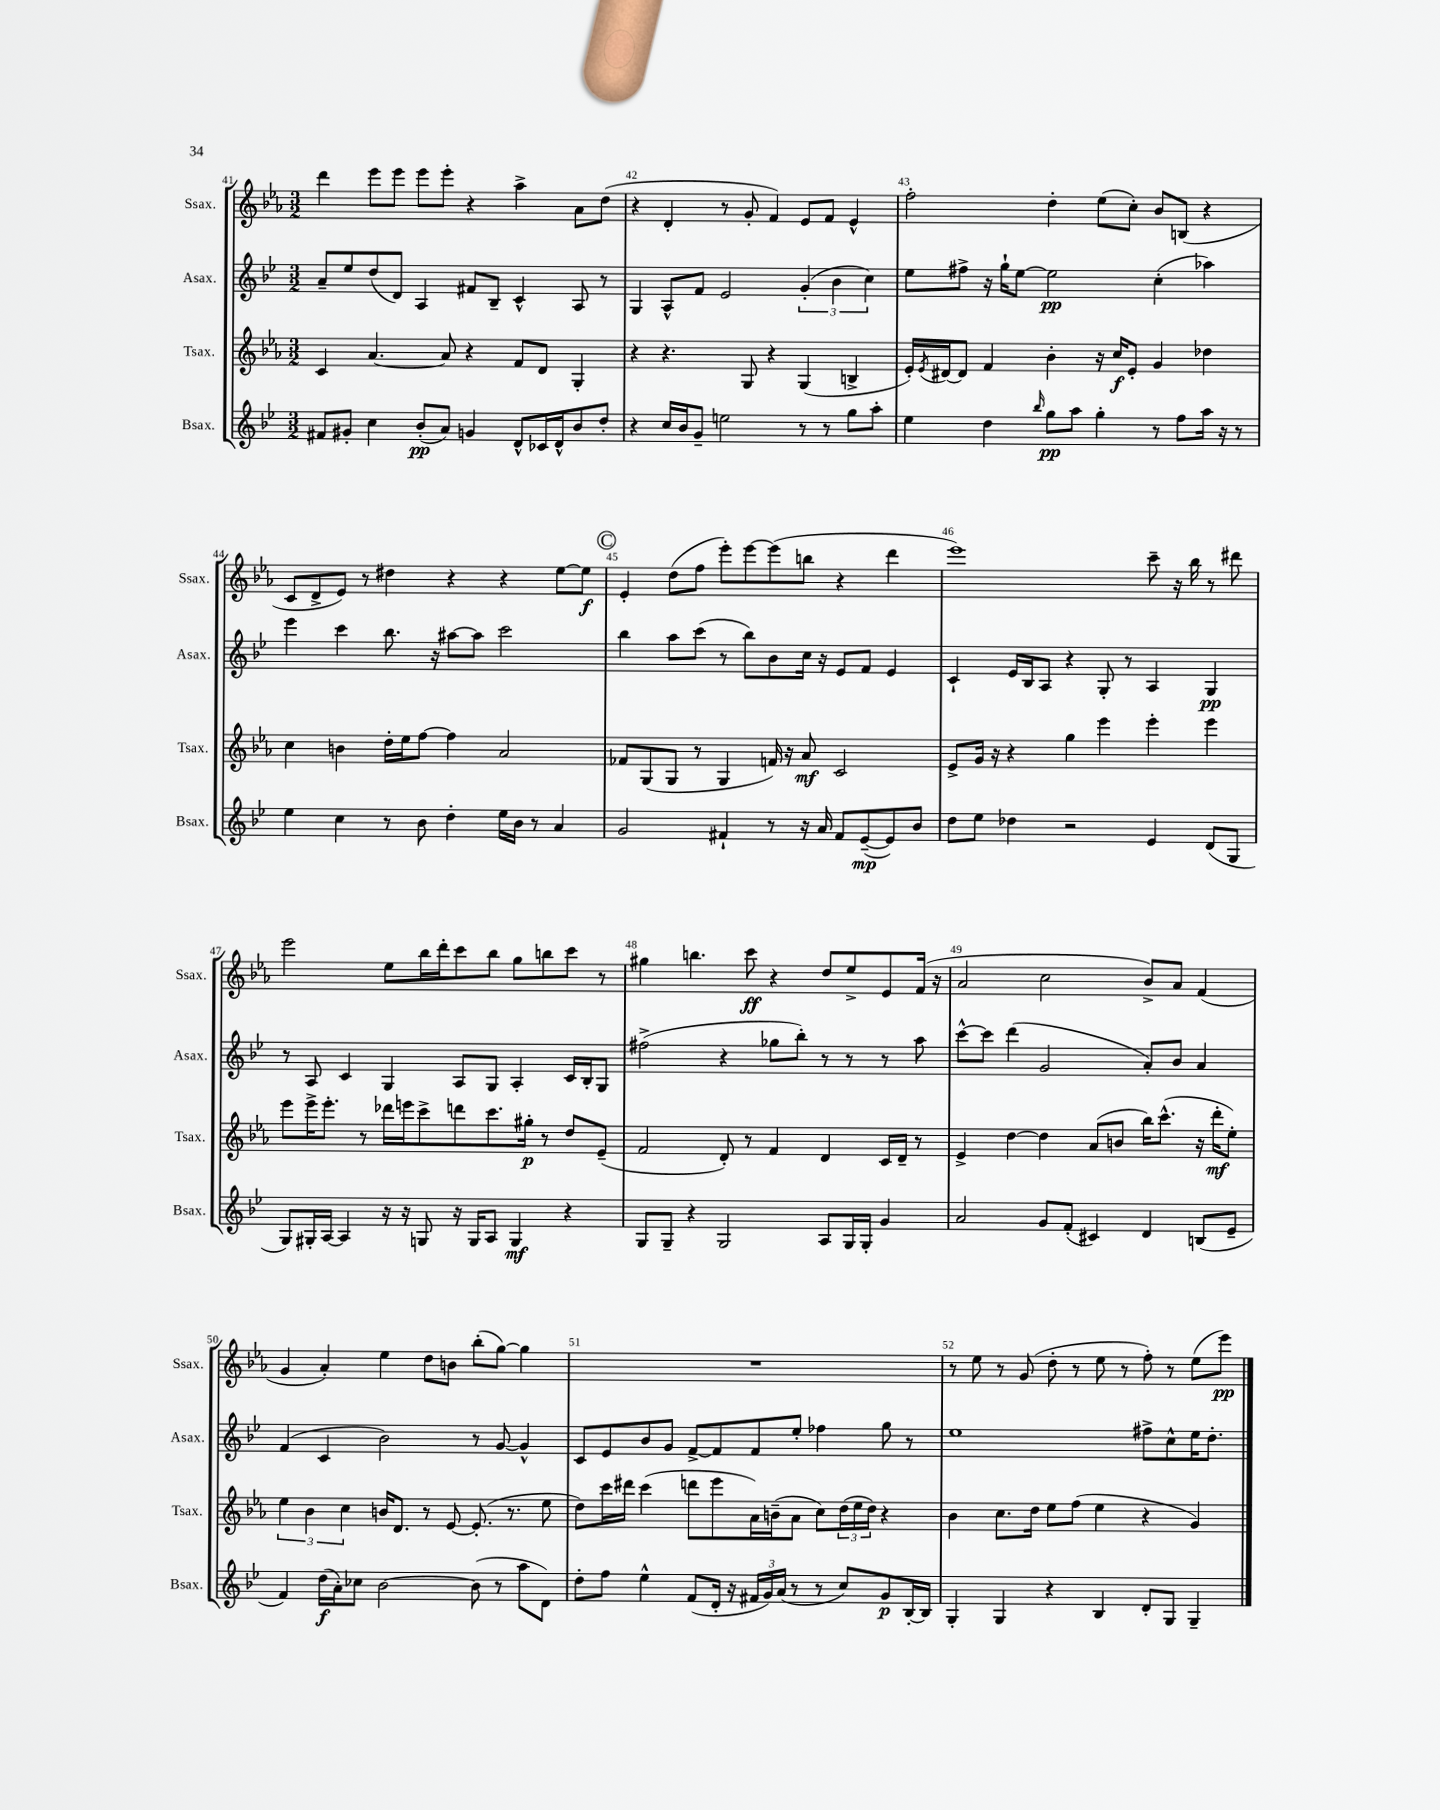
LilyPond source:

<<
\new StaffGroup <<
\new Staff = "s0" \with { instrumentName = "Ssax." shortInstrumentName = "Ssax." } {
    \clef treble \key ees \major \numericTimeSignature \time 3/2
    d'''4 ees'''8 ees'''8 ees'''8 ees'''8-. r4 aes''4-> aes'8 d''8( |
    r4 d'4-. r8 g'8-. f'4) ees'8 f'8 ees'4-^ |
    f''2-. d''4-. ees''8( c''8-.) bes'8 b8( r4 |
    c'8 d'8-> ees'8) r8 dis''4 r4 r4 ees''8~ ees''8\f |
    \mark \markup { \circle "C" } ees'4-. d''8( f''8 ees'''8-.) ees'''8~ ees'''8( b''8 r4 d'''4 |
    ees'''1) c'''8-- r16 bes''16 r8 dis'''8 |
    ees'''2 ees''8 bes''16 d'''16-. c'''8 bes''8 g''8 b''8 c'''8 r8 |
    gis''4 b''4. c'''8\ff r4 d''8 ees''8-> ees'8 f'16( r16 |
    aes'2 c''2 bes'8->) aes'8 f'4( |
    g'4 aes'4-.) ees''4 d''8 b'8 bes''8-.( g''8~) g''4 |
    R1. |
    r8 ees''8 r8 g'8( d''8-. r8 ees''8 r8 f''8-.) r8 ees''8( ees'''8\pp) \bar "|." |
}
\new Staff = "s1" \with { instrumentName = "Asax." shortInstrumentName = "Asax." } {
    \clef treble \key bes \major \numericTimeSignature \time 3/2
    a'8-- ees''8 d''8( d'8) a4 fis'8 bes8-- c'4-^ a8 r8 |
    g4 a8-^ f'8 ees'2 \tuplet 3/2 { g'4-.( bes'4 c''4) } |
    ees''8 fis''8-> r16 g''16-! ees''8~ ees''2\pp c''4-.( aes''4) |
    ees'''4 c'''4 bes''8. r16 ais''8~ ais''8 c'''2 |
    \mark \markup { \circle "C" } bes''4 a''8 c'''8( r8 bes''8) bes'8 c''16 r16 ees'8 f'8 ees'4 |
    c'4-! ees'16 bes16 a8 r4 g8-. r8 a4 g4\pp |
    r8 a8 c'4 g4 a8 g8 a4-. c'16 bes16-. g8 |
    fis''2->( r4 ges''8 bes''8-.) r8 r8 r8 a''8 |
    c'''8~-^ c'''8 d'''4( g'2 a'8-.) bes'8 a'4 |
    f'4( c'4 bes'2) r8 g'8~ g'4-^ |
    c'8 ees'8 bes'8 g'8 f'8~-> f'8 f'8 ees''8-. fes''4 g''8 r8 |
    ees''1 fis''8-> c''8-^ ees''16 d''8.-. \bar "|." |
}
\new Staff = "s2" \with { instrumentName = "Tsax." shortInstrumentName = "Tsax." } {
    \clef treble \key ees \major \numericTimeSignature \time 3/2
    c'4 aes'4.~ aes'8 r4 f'8 d'8 g4-. |
    r4 r4. g8 r4 g4( b4-> |
    ees'16-.) \acciaccatura { ees'8 } dis'16~ dis'8 f'4 bes'4-. r16 c''16\f ees'8-. g'4 des''4 |
    c''4 b'4 d''16-. ees''16 f''8~ f''4 aes'2 |
    \mark \markup { \circle "C" } fes'8 g8( g8 r8 g4 f'16) r16 aes'8\mf c'2 |
    ees'8-> g'16 r16 r4 g''4 ees'''4 ees'''4-. ees'''4 |
    ees'''8 ees'''16-> ees'''8.-. r8 des'''16 e'''16 c'''8-> d'''8 c'''8. gis''16-.\p r8 d''8 ees'8--( |
    f'2 d'8-.) r8 f'4 d'4 c'16 d'16-- r8 |
    ees'4-> d''4~ d''4 aes'8( b'8 bes''16) c'''8.-^( r16 d'''16-.\mf ees''8-.) |
    \tuplet 3/2 { ees''4 bes'4 c''4 } b'16 d'8. r8 ees'8~ ees'8.-.( r8. ees''8 |
    d''8) c'''16 dis'''16 c'''4( d'''8 ees'''8 aes'16) b'16--( aes'8 c''8) \tuplet 3/2 { d''16( ees''16 d''16) } r4 |
    bes'4 c''8. d''16 ees''8 f''8( ees''4 r4 g'4) \bar "|." |
}
\new Staff = "s3" \with { instrumentName = "Bsax." shortInstrumentName = "Bsax." } {
    \clef treble \key bes \major \numericTimeSignature \time 3/2
    fis'8 gis'8-. c''4 bes'8-.\pp( a'8) g'4 d'8-^ ces'16 d'16-^ bes'8 d''8-. |
    r4 c''16 bes'16 g'8-- e''2 r8 r8 g''8 a''8-. |
    ees''4 d''4 \grace { bes''16 } g''8\pp a''8 g''4-. r8 f''8 a''16 r16 r8 |
    ees''4 c''4 r8 bes'8 d''4-. ees''16 bes'16 r8 a'4 |
    \mark \markup { \circle "C" } g'2 fis'4-! r8 r16 a'16 fis'8 ees'8~--\mp( ees'8) bes'8 |
    d''8 ees''8 des''4 r2 ees'4 d'8( g8 |
    g8) gis16-. a16~ a4 r16 r16 g8 r16 g16 a8 g4\mf r4 |
    g8 g8-- r4 g2 a8 g16 g16-. g'4 |
    a'2 g'8 f'8-.( cis'4) d'4 b8( ees'8-- |
    f'4) d''16\f( a'16-.) ces''8 bes'2~ bes'8( r8 a''8 d'8) |
    d''8-. f''8 ees''4-^ f'8( d'16-. r16 \tuplet 3/2 { fis'16 g'16) a'16( } r8 r8 c''8) g'8\p bes16~-. bes16 |
    g4-. g4 r4 bes4 d'8-. g8 g4-- \bar "|." |
}
>>
>>
\layout { \context { \Score currentBarNumber = #41 \override BarNumber.break-visibility = ##(#f #t #t) barNumberVisibility = #all-bar-numbers-visible } }
